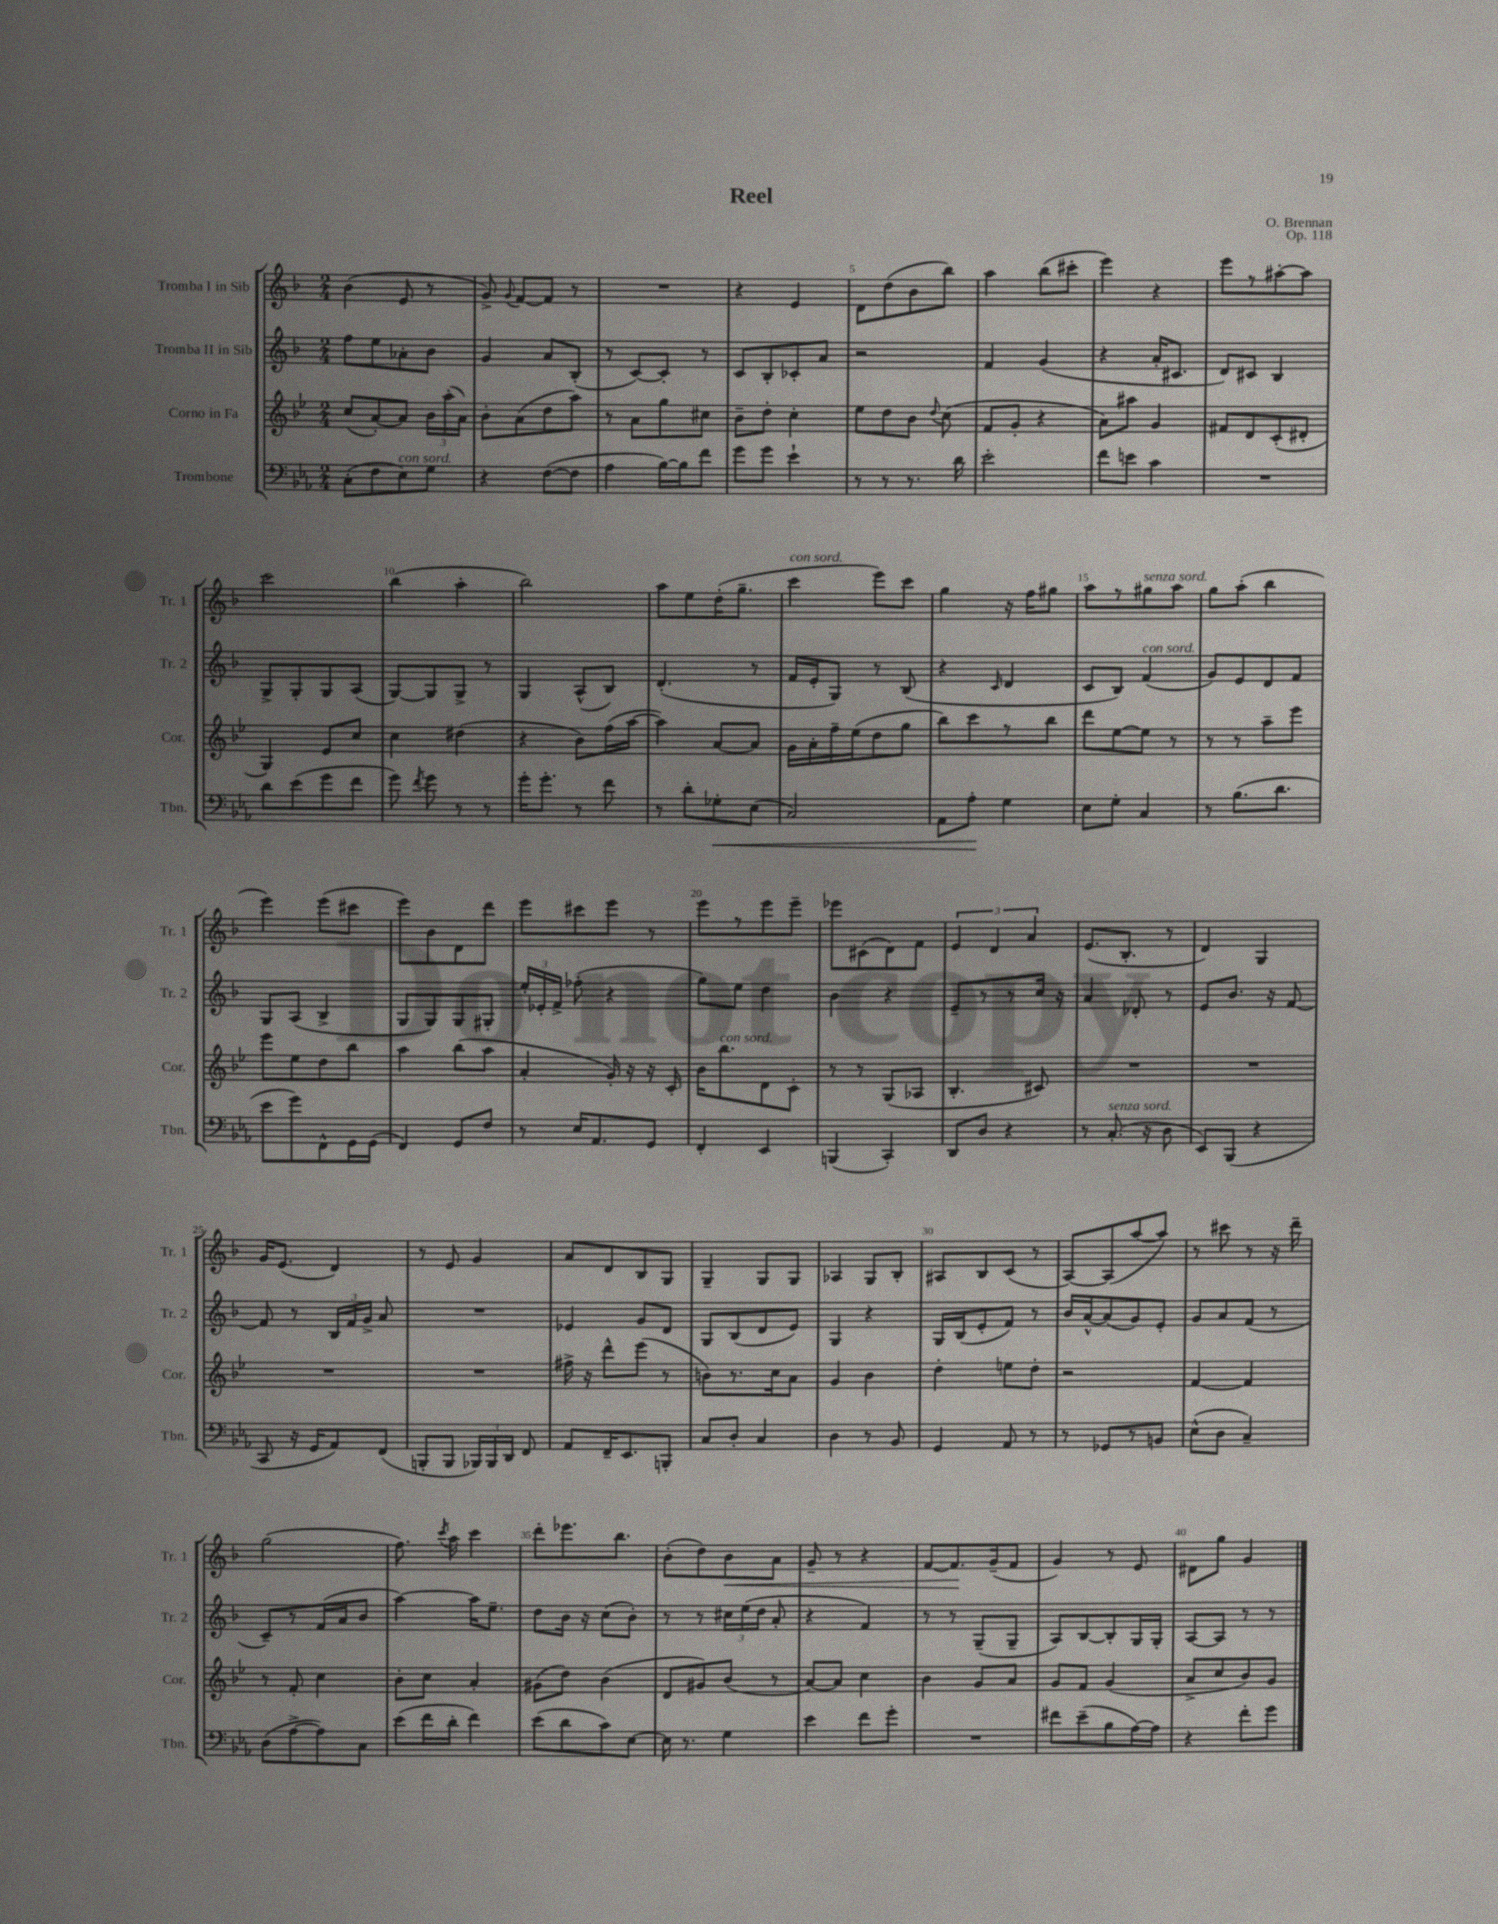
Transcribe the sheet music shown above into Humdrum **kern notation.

**kern	**dynam	**kern	**kern	**kern	**dynam
*part4	*part4	*part3	*part2	*part1	*part1
*staff4	*staff4	*staff3	*staff2	*staff1	*staff1
*I"Trombone	*	*I"Corno in Fa	*I"Tromba II in Sib	*I"Tromba I in Sib	*
*I'Tbn.	*	*I'Cor.	*I'Tr. 2	*I'Tr. 1	*
*clefF4	*	*clefG2	*clefG2	*clefG2	*
*k[b-e-a-]	*	*k[b-e-]	*k[b-]	*k[b-]	*
*M2/4	*	*M2/4	*M2/4	*M2/4	*
=1	=1	=1	=1	=1	=1
(8C'\L	.	(8cc/L	8ff\L	(4b-\	.
8F\	.	[8a'/)	8ee\	.	.
!LO:TX:a:i:t=con sord.	!	!	!	!	!
8E-\)	.	8a/J]	8a-X'\	8e/	.
8G\J	.	24b-\LL	8b-\J	8r	.
.	.	(24aa'\	.	.	.
.	.	24a\JJ)	.	.	.
=2	=2	=2	=2	=2	=2
4r	.	8b-'\L	4g/	8g^/)	.
.	.	.	.	8qqg/	.
.	.	(8a\	.	[8f/L	.
([8F\L	.	8dd\	8a/L	8f/J]	.
8F\J]	.	8aa\J)	(8B-'/J	8r	.
=3	=3	=3	=3	=3	=3
4A-\	.	8r	8r	2r	.
.	.	8a\L	[8c/L)	.	.
[16B-\LL)	.	8gg\	8c'/J]	.	.
16B-\J]	.	.	.	.	.
8f\J	.	8cc#X\J	8r	.	.
=4	=4	=4	=4	=4	=4
8g\L	.	8b-~\L	8c/L	4r	.
8g\J	.	8dd'\J	8B-'/	.	.
4e-`\	.	4cc'\	8c-X'/	4e/	.
.	.	.	8a/J	.	.
=5	=5	=5	=5	=5	=5
8r	.	8ee-\L	2r	8d\L	.
8r	.	8dd\	.	(8dd\	.
8.r	.	8b-\J	.	8b-\	.
.	.	8qqdd/	.	.	.
.	.	(8cc\	.	8bb-\J)	.
16d\	.	.	.	.	.
=6	=6	=6	=6	=6	=6
2e-'\	.	8f/L	4f/	4aa\	.
.	.	8g'/J	.	.	.
.	.	4r	(4g/	(8bb-\L	.
.	.	.	.	8ccc#X'\J	.
=7	=7	=7	=7	=7	=7
8f\L	.	8a\L)	4r	4eee\)	.
8en\J	.	8aa#X\J	.	.	.
4c\	.	4g/	16a'/KL	4r	.
.	.	.	8.c#X/J	.	.
=8	=8	=8	=8	=8	=8
2r	.	8f#X/L	8d/L)	8eee\L	.
.	.	8d/	8c#X/J	8r	.
.	.	(8c'/	4B-/	[8aa#X'\	.
.	.	8d#X'/J	.	8aa#\J]	.
!!LO:LB:g=z
=9	=9	=9	=9	=9	=9
8d\L	.	4G/)	8G^/L	2ccc\	.
(8e-\	.	.	8G'/	.	.
8g\	.	8e-/L	8G/	.	.
8f\J	.	8cc/J	(8A/J	.	.
=10	=10	=10	=10	=10	=10
8g\)	.	4cc\	[8G/L)	(4bb-\	.
8qf/	.	.	.	.	.
8g\	.	.	8G/]	.	.
8r	.	(4dd#X\	8G^/J	4aa'\	.
8r	.	.	8r	.	.
=11	=11	=11	=11	=11	=11
16g'\KL	.	4r	4G/	2bb-\)	.
8.g'\J	.	.	.	.	.
8r	.	8b-\L)	(8A^^/L	.	.
8f\	.	(16ff\L	8B-/J)	.	.
.	.	[16aa\JJ	.	.	.
=12	=12	=12	=12	=12	=12
8r	.	4aa\])	(4.d'/	8aa\L	.
8d'\L	.	.	.	8ee\	.
!	!LO:HP:b	!	!	!	!
8G-X'\	<	[8a/L	.	(16dd'\K	.
.	.	.	.	8.gg~\J	.
(8E-\J	.	8a/J]	8r	.	.
=13	=13	=13	=13	=13	=13
!	!	!	!	!LO:TX:a:i:t=con sord.	!
2C/)	.	16g\LL	16f/LL	4ccc\	.
.	.	16a'\	16e'/J	.	.
.	.	16ff~\	8G/J)	.	.
.	.	(16ee-\J	.	.	.
.	.	8dd\	8r	8eee\L)	.
.	.	8gg\J	(8B-/	8ccc\J	.
=14	=14	=14	=14	=14	=14
8AA-\L	.	8bb-\L)	4r	4gg\	.
8A-'\J	.	8ccc\	.	.	.
.	.	.	16qqc/	.	.
4G\	[	8r	4d/	16r	.
.	.	.	.	16ff\KL	.
.	.	8bb-\J	.	8gg#X\J	.
=15	=15	=15	=15	=15	=15
8E-\L	.	8ddd\L	8c/L	8aa\L	.
8G'\J	.	[8ee-\	8B-/J)	8r	.
!	!	!	!	!LO:TX:a:i:t=senza sord.	!
!	!	!	!LO:TX:a:i:t=con sord.	!	!
4C/	.	8ee-\J]	(4f/	8gg#X\	.
.	.	8r	.	8aa\J	.
=16	=16	=16	=16	=16	=16
8r	.	8r	8g/L)	8gg\L	.
(8.B-\L	.	8r	8e/	(8aa'\J	.
.	.	8aa~\L	8d/	4bb-\	.
8.d\J	.	.	.	.	.
.	.	8eee-\J	8f/J	.	.
!!LO:LB:g=z
=17	=17	=17	=17	=17	=17
8e-\L	.	8eee-\L	8G/L	4eee\)	.
8g\)	.	8ee-\	(8A/J	.	.
8FF^^\	.	8dd\	4B-^/	(8eee\L	.
16GG\L	.	8bb-\J	.	8ccc#X\J	.
(16GG\JJ	.	.	.	.	.
=18	=18	=18	=18	=18	=18
4FF/)	.	4aa\	8G/L	8eee\L)	.
.	.	.	8G/)	8b-\	.
8GG/L	.	(8bb-\L	8G/	8d\	.
8F/J	.	8aa\J	8G#X'/J	8ddd\J	.
=19	=19	=19	=19	=19	=19
8r	.	4a'/	24ee'/LL	8eee\L	.
.	.	.	24e-X'/	.	.
.	.	.	24f^/JJ	.	.
16E-/KL	.	.	(8ff-X'\	8ccc#X\	.
8.AA-/	.	.	.	.	.
.	.	16g'/)	4r	8eee\J	.
.	.	16r	.	.	.
8GG/J	.	16r	.	8r	.
.	.	16c'/	.	.	.
=20	=20	=20	=20	=20	=20
4FF'/	.	16b-\KL	8gg\L)	8eee\L	.
!	!	!LO:TX:a:i:t=con sord.	!	!	!
.	.	8.bb-\	.	.	.
.	.	.	8ee\J	8r	.
4EE-/	.	8d\	4dd\	8eee\	.
.	.	8c'\J	.	8eee~\J	.
=21	=21	=21	=21	=21	=21
(4BBBn/	.	8r	4b-\	8eee-X\L	.
.	.	8r	.	(8c#X\	.
4CC'/)	.	(8G/L	4r	8d\)	.
.	.	8A-X/J	.	8f\J	.
=22	=22	=22	=22	=22	=22
8DD/L	.	4.B-'/	8e~/L	6e/	.
8D/J	.	.	8r	.	.
.	.	.	.	6d/	.
4r	.	.	8r	.	.
.	.	.	.	6a/	.
.	.	8c#X/)	16cc/Jk	.	.
.	.	.	16r	.	.
=23	=23	=23	=23	=23	=23
8r	.	2r	4a/	(8.e/L	.
!LO:TX:a:i:t=senza sord.	!	!	!	!	!
(8.C'/	.	.	.	.	.
.	.	.	.	8.B-'/J	.
.	.	.	8d-X'/	.	.
16r	.	.	.	.	.
8D\	.	.	8r	8r	.
=24	=24	=24	=24	=24	=24
8EE-/L)	.	2r	8e/L	4d/)	.
(8BBB-/J	.	.	8.b-/J	.	.
4r	.	.	.	4G/	.
.	.	.	16r	.	.
.	.	.	[8f/	.	.
!!LO:LB:g=z
=25	=25	=25	=25	=25	=25
8CC/	.	2r	8f/]	16g/KL	.
.	.	.	.	(8.e/J	.
16r	.	.	8r	.	.
16GG/KL	.	.	.	.	.
8AA-/)	.	.	24B-/LL	4d/)	.
.	.	.	24f/	.	.
.	.	.	24g^/JJ	.	.
(8FF/J	.	.	8a/	.	.
=26	=26	=26	=26	=26	=26
8BBBn'/L	.	2r	2r	8r	.
8BBB/J	.	.	.	8e/	.
24BBB-X/LL)	.	.	.	4g/	.
24BBB-/	.	.	.	.	.
24DD/JJ	.	.	.	.	.
8FF/	.	.	.	.	.
=27	=27	=27	=27	=27	=27
8AA-/L	.	16ff#X^\	4e-X/	8a/L	.
.	.	16r	.	.	.
16FF~/K	.	8ddd^^\L	.	8d/	.
8.EE-/	.	.	.	.	.
.	.	(8eee-\J	8g/L	8B-/	.
8BBBn'/J	.	8r	8d/J	8G/J	.
=28	=28	=28	=28	=28	=28
8C/L	.	8bn\L)	8G/L	4G~/	.
8D'/J	.	8.r	(8B-/	.	.
4C/	.	.	8d/	8G/L	.
.	.	16cc\k	.	.	.
.	.	8a\J	8e/J)	8G/J	.
=29	=29	=29	=29	=29	=29
4D\	.	4g/	4G/	4A-X/	.
8r	.	4b-\	4r	8G/L	.
8BB-/	.	.	.	8B-'/J	.
=30	=30	=30	=30	=30	=30
4GG/	.	4dd'\	16G/LL	8A#X/L	.
.	.	.	(16B-/J	.	.
.	.	.	8e'/	8B-/	.
8AA-/	.	8een\L	8f/J)	(8c/J	.
8r	.	8dd'\J	8r	8r	.
=31	=31	=31	=31	=31	=31
8r	.	2r	16b-/LL	[8A/L)	.
.	.	.	[16a^^/J	.	.
8GG-X/L	.	.	(8a/]	(8A/]	.
8r	.	.	8g/)	[8aa/	.
8BBn/J	.	.	8e'/J	8aa/J])	.
=32	=32	=32	=32	=32	=32
(8E-^^\L	.	[4f/	8g/L	8r	.
8D\J	.	.	8a/	8ccc#X\	.
4C~/)	.	4f/]	(8f/J	8r	.
.	.	.	8r	16r	.
.	.	.	.	16ddd~\	.
!!LO:LB:g=z
=33	=33	=33	=33	=33	=33
(8D\L	.	8r	8c~/L)	(2gg\	.
[8A-^\	.	8f'/	8r	.	.
8A-\])	.	4cc\	(16f/L	.	.
.	.	.	16a/J	.	.
8C\J	.	.	8b-/J	.	.
=34	=34	=34	=34	=34	=34
(8e-\L	.	8b-'\L	[4aa\)	8.ff\)	.
16f\L	.	8cc\J	.	.	.
.	.	.	.	8qccc/	.
16d'\JJ	.	.	.	16aa\	.
4f\)	.	4a'/	16aa\KL]	4ccc\	.
.	.	.	8.ee~\J	.	.
=35	=35	=35	=35	=35	=35
(8e-\L	.	(8g#X\L	8dd\L	8ddd'\L	.
8d\	.	8dd\J)	16b-\Jk	8.eee-X\	.
.	.	.	16r	.	.
8c\)	.	(4b-\	(8cc\L	.	.
.	.	.	.	8.bb-\J	.
[8E-\J	.	.	8b-'\J)	.	.
=36	=36	=36	=36	=36	=36
16E-\]	.	8d/L	8r	(8b-'\L	.
8.r	.	.	.	.	.
.	.	8g#X/)	8r	8dd\)	.
!	!	!	!	!	!LO:HP:b
4G\	.	(8b-/J	24cc#X\LL	8b-\	<
.	.	.	(24ee\	.	.
.	.	.	24dd\JJ	.	.
.	.	8r	8a'/	8a\J	.
=37	=37	=37	=37	=37	=37
4e-\	.	[8a/L)	4r	8g~/	.
.	.	8a/J]	.	8r	.
8f\L	.	4cc\	4f/)	4r	.
8g'\J	.	.	.	.	.
=38	=38	=38	=38	=38	=38
2r	.	4b-\	8r	[8f/L	.
.	.	.	8r	8.f/]	.
.	.	8g/L	(8G~/L	.	.
.	.	.	.	(16g~/k	[
.	.	8a/J	8G~/J	8f/J	.
=39	=39	=39	=39	=39	=39
8f#X\L	.	8g/L	8A/L)	4g/)	.
(8e-~\	.	8f/J	[8B-/	.	.
8B-\	.	(4g/	8B-'/]	8r	.
[16A-\L)	.	.	16G/L	8e/	.
16A-\JJ]	.	.	16G'/JJ	.	.
=40	=40	=40	=40	=40	=40
4r	.	8a^/L	[8A/L	8d#X\L	.
.	.	8cc/	8A/J]	8gg\J	.
8f'\L	.	8b-/)	8r	4g/	.
8g\J	.	8g/J	8r	.	.
==	==	==	==	==	==
*-	*-	*-	*-	*-	*-
